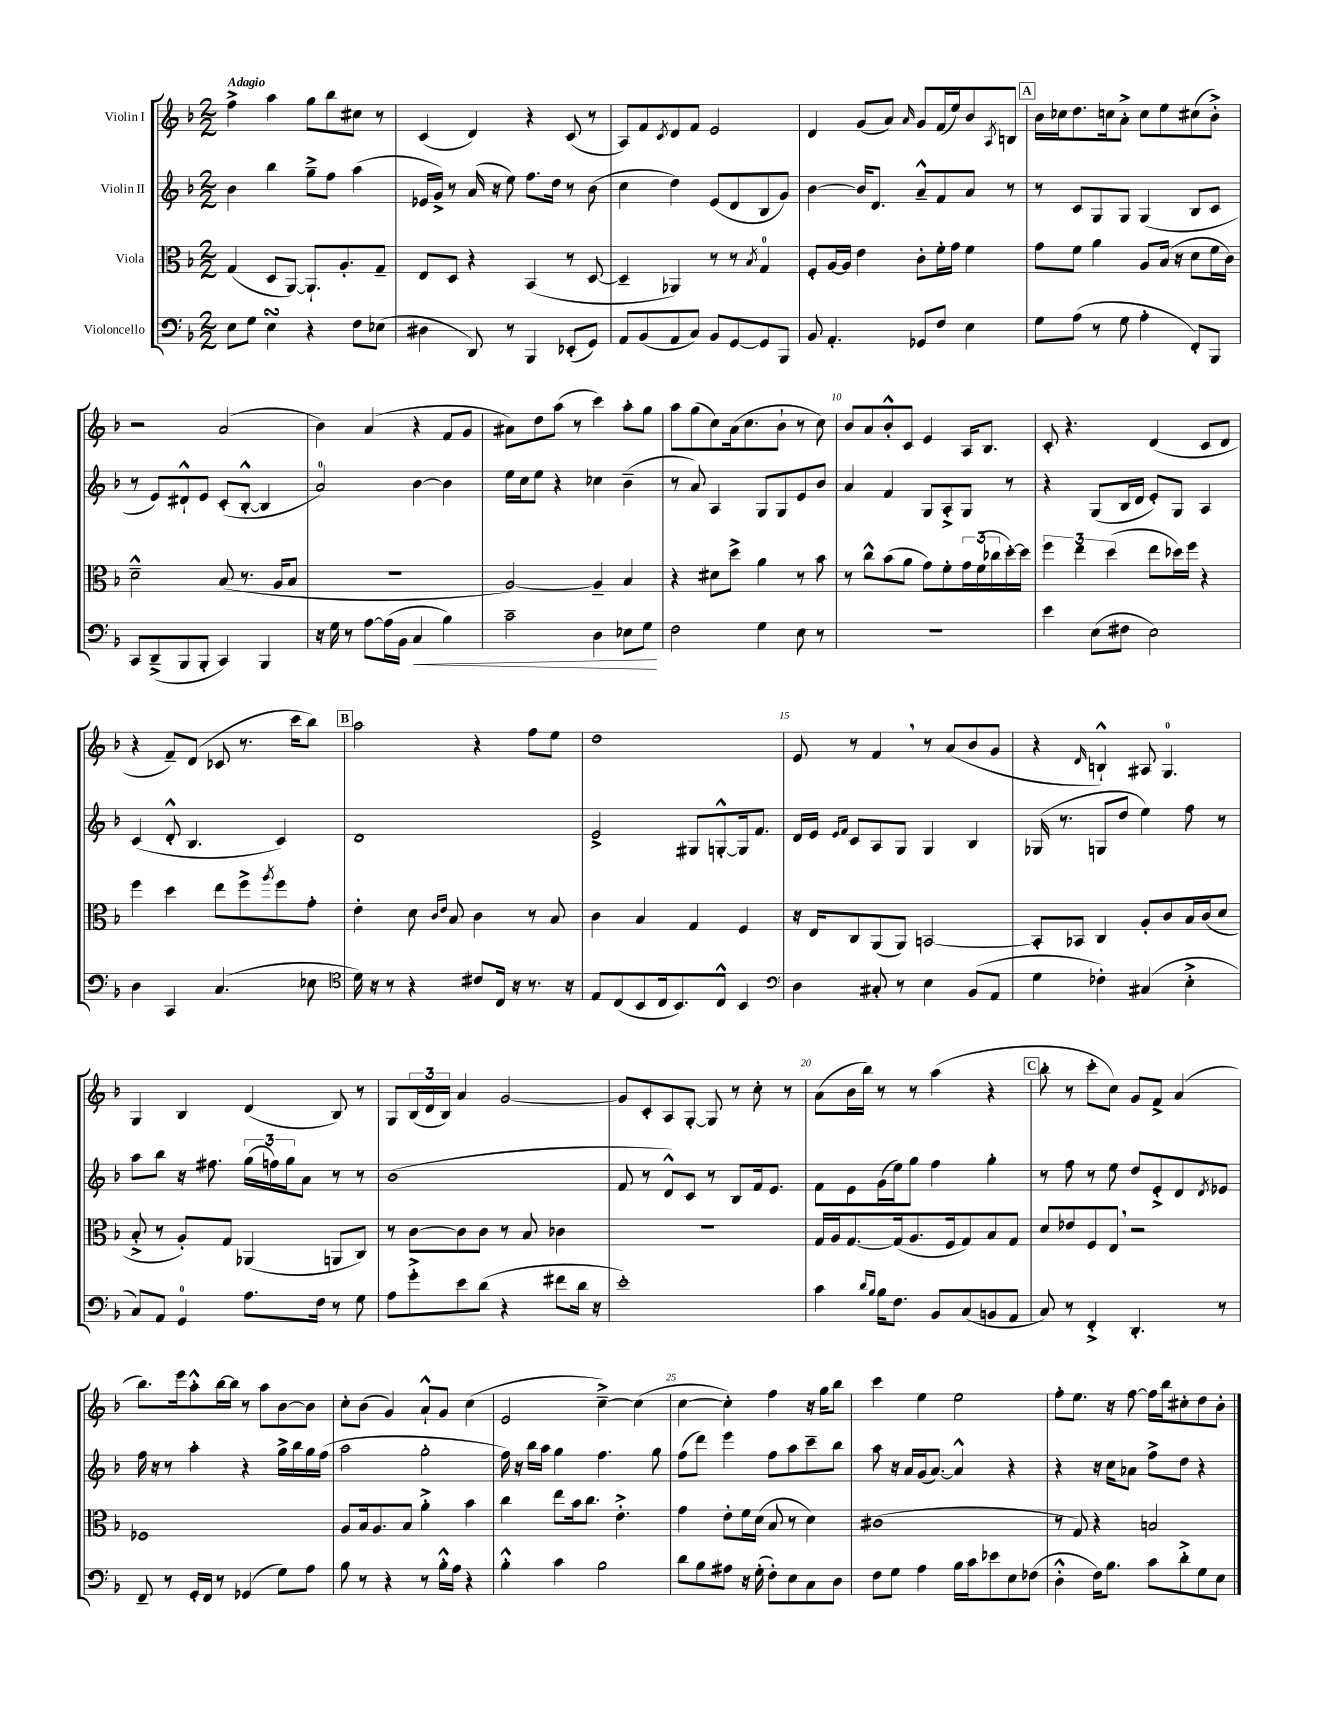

**kern	**dynam	**kern	**kern	**kern
*part4	*part4	*part3	*part2	*part1
*staff4	*staff4	*staff3	*staff2	*staff1
*I"Violoncello	*	*I"Viola	*I"Violin II	*I"Violin I
*clefF4	*	*clefC3	*clefG2	*clefG2
*k[b-]	*	*k[b-]	*k[b-]	*k[b-]
*M2/2	*	*M2/2	*M2/2	*M2/2
=1	=1	=1	=1	=1
!	!	!	!	!LO:TX:a:B:t=Adagio
8E\L	.	(4G/	4b-\	4ff^\
8G\J	.	.	.	.
4EsSsS\	.	8D/L	4bb-\	4aa\
.	.	[8AA/J)	.	.
4r	.	8.AA`/L]	8gg~^\L	8gg\L
.	.	.	8ff\J	8bb-\
.	.	8.A'/	.	.
8F\L	.	.	(4aa\	8cc#X\J
(8E-X\J	.	8G~/J	.	8r
=2	=2	=2	=2	=2
4D#X\	.	8E/L	16e-X/LL	(4c/
.	.	.	16g^/JJ)	.
.	.	8D/J	8r	.
8DD/)	.	4r	(16a/	4d/)
.	.	.	16r	.
8r	.	.	8ee\)	.
4BBB-/	.	(4BB-/	8.ff\L	4r
.	.	.	16dd\Jk	.
(8EE-X'/L	.	8r	8r	(8c/
8GG/J)	.	[8D/	(8b-\	8r
=3	=3	=3	=3	=3
8AA/L	.	4D~/]	4cc\	8A/L)
(8BB-/	.	.	.	8f/
.	.	.	.	8qc/
8AA/	.	4AA-X/)	4dd\)	8d/
8C/J)	.	.	.	8f/J
8BB-/L	.	8r	(8e/L	2e/
[8GG/	.	8r	8d/	.
.	.	8qB-/	.	.
8GG/]	.	4G/	8B-/	.
8BBB-/J	.	.	8g/J)	.
=4	=4	=4	=4	=4
8BB-/	.	8F'/L	[4b-\	4d/
4.AA'/	.	[16A/L	.	.
.	.	16A/JJ]	.	.
.	.	4e\	16b-/KL]	(8g/L
.	.	.	8.d/J	.
.	.	.	.	8a/J)
.	.	.	.	16qqa/
8GG-X/L	.	8c'\L	8a~^^/L	8g/L
8F/J	.	16f'\L	8f/	(16f/L
.	.	16g\JJ	.	16ee/J)
4E\	.	4f\	8a/J	8b-/
.	.	.	.	8qA/
.	.	.	8r	8Bn/J
!!LO:REH:place=s1:t=A
=5	=5	=5	=5	=5
8G\L	.	8g\L	8r	16b-\LL
.	.	.	.	16cc-X\J
(8A\J	.	8f\J	8c/L	8.dd\
8r	.	4a\	8G/	.
.	.	.	.	16ccn\k
8G\	.	.	8G/J	8a'^\J
4A'\	.	8A/L	(4G/	8cc\L
.	.	(16B-/Jk	.	8ee\
.	.	16r	.	.
8FF'/L)	.	8d\L	8B-/L	(8cc#X\
8BBB-/J	.	16f\L	8c/J	8b-'^\J)
.	.	16c\JJ)	.	.
!!LO:LB:g=z
=6	=6	=6	=6	=6
8CC/L	.	2d~^^\	8r	2r
(8DD~^/	.	.	8e/L)	.
8BBB-/	.	.	8d#X`^^/	.
8BBB-'/J	.	.	8e/J	.
4CC/)	.	(8B-/	(8c'/L	(2a/
.	.	8.r	[8B-'^^/J	.
4BBB-/	.	.	4B-/]	.
.	.	16A/KL	.	.
.	.	8B-/J	.	.
=7	=7	=7	=7	=7
16r	.	1r	2a/)	4b-\)
16G\	.	.	.	.
8r	.	.	.	.
[8A\L	.	.	.	(4a/
(16A\L]	.	.	.	.
16BB-\JJ	.	.	.	.
!	!LO:HP:b	!	!	!
4C/	<	.	[4b-\	4r
4B-\)	.	.	4b-\]	8f/L
.	.	.	.	8g/J
=8	=8	=8	=8	=8
2c~\	.	[2A/)	16ee\LL	8a#X\L)
.	.	.	16cc\J	.
.	.	.	8ee\J	8dd\
.	.	.	4r	(8aa\J
.	.	.	.	8r
4D\	.	4A~/]	4cc-X\	4ccc\)
8E-X\L	.	4B-/	(4b-~\	8aa'\L
8G\J	.	.	.	8gg\J
.	[	.	.	.
=9	=9	=9	=9	=9
2F\	.	4r	8r	8aa\L
.	.	.	8a/)	(8gg\
.	.	8d#X\L	4A/	8cc\)
.	.	8dd^\J	.	(16a\k
.	.	.	.	8.cc\
4G\	.	4a\	8G/L	.
.	.	.	8G/	8b-`\J
8E\	.	8r	8e/	8r
8r	.	8b-\	8b-/J	8cc\)
=10	=10	=10	=10	=10
1r	.	8r	4a/	8b-/L
.	.	8cc^^\L	.	8a/
.	.	(8b-\	4f/	8b-'^^/
.	.	8a\J	.	8c/J
.	.	8g\L)	8G/L	4e/
.	.	8f'\	8A'^/	.
.	.	24g\L	8G/J	16A/KL
.	.	(24f\	.	.
.	.	.	.	8.B-/J
.	.	24cc-X\	.	.
.	.	[16dd'\)	8r	.
.	.	16dd\JJ]	.	.
=11	=11	=11	=11	=11
4e\	.	6ff\	4r	8c'/
.	.	.	.	4.r
.	.	6ee\	.	.
(8E\L	.	.	(8G/L	.
.	.	(6dd\	.	.
8F#X\J	.	.	16B-/L	.
.	.	.	16d/JJ	.
2E\)	.	8ee\L	8e'/L)	(4d/
.	.	16dd-X\L)	8G/J	.
.	.	16ff\JJ	.	.
.	.	4r	4A/	8c/L
.	.	.	.	8d/J
!!LO:LB:g=z
=12	=12	=12	=12	=12
4D\	.	4ff\	(4c/	4r
4CC/	.	4dd\	8d'^^/	8f~/L)
.	.	.	4.B-/	(8d/J
(4.C/	.	8ee\L	.	8c-X/
.	.	8ff^\	.	8.r
.	.	8qaa/	.	.
.	.	8ff\	4c/)	.
.	.	.	.	16ccc\KL
8E-X\	.	8g'\J	.	8bb-\J)
!!LO:REH:place=s1:t=B
=13	=13	=13	=13	=13
*clefC4	*	*	*	*
16d\)	.	4e'\	1d	2aa\
16r	.	.	.	.
8r	.	.	.	.
4r	.	8d\	.	.
.	.	16qqc/LL	.	.
.	.	16qqe/JJ	.	.
.	.	8B-/	.	.
8c#X/L	.	4c\	.	4r
16C/Jk	.	.	.	.
16r	.	.	.	.
8.r	.	8r	.	8ff\L
.	.	8B-/	.	8ee\J
16r	.	.	.	.
=14	=14	=14	=14	=14
8E/L	.	4c\	2e^/	1dd
(8C/	.	.	.	.
8BB-/	.	4B-/	.	.
16C/k	.	.	.	.
8.BB-/)	.	.	.	.
.	.	4G/	8G#X/L	.
8C^^/J	.	.	[8Gn'^^/	.
4BB-/	.	4F/	16G/k]	.
.	.	.	8.f/J	.
=15	=15	=15	=15	=15
*clefF4	*	*	*	*
4D\	.	16r	16d/LL	8e/
.	.	16E/KL	16e/JJ	.
.	.	.	16qqe/LL	.
.	.	.	16qqf/JJ	.
.	.	8C/	8c/L	8r
8C#X'/	.	(8AA/	8A/	4f,/
8r	.	8AA/J)	8G/J	.
4E\	.	[2BBn/	4G/	8r
.	.	.	.	(8a/L
(8BB-/L	.	.	4B-/	8b-/
8AA/J	.	.	.	8g/J
=16	=16	=16	=16	=16
4G\	.	8BB'/L]	(16G-X/	4r
.	.	.	8.r	.
.	.	8BB-X/J	.	.
.	.	.	.	16qqd/
4F-X'\)	.	4C/	8Gn/L	4Bn`^^/)
.	.	.	8dd/J	.
(4C#X/	.	8A'/L	4ee\)	8A#X/
.	.	8c/	.	4.G/
4E'^\	.	16B-/L	8ff\	.
.	.	(16c/J	.	.
.	.	8d/J	8r	.
!!LO:LB:g=z
=17	=17	=17	=17	=17
8C/L)	.	8B-'^/	8aa\L	4G/
8AA/J	.	8r	8bb-\J	.
4GG/	.	8A'/L)	16r	4B-/
.	.	.	8.ff#X\	.
.	.	8G/J	.	.
8.A\L	.	(4AA-X/	(24gg\LL	(4d/
.	.	.	24ffn\)	.
.	.	.	24gg\J	.
.	.	.	8a\J	.
16F\Jk	.	.	.	.
8r	.	8AAn/L	8r	8B-/)
8G\	.	8C/J)	8r	8r
=18	=18	=18	=18	=18
8A\L	.	8r	(1b-	8G/L
8g'^\	.	[8c\L	.	(24B-/L
.	.	.	.	24d/
.	.	.	.	24B-/JJ)
8e\	.	8c\]	.	4a/
(8d\J	.	8c\J	.	.
4r	.	8r	.	[2g/
.	.	8B-/	.	.
8f#X\L	.	4c-X\	.	.
16d\Jk	.	.	.	.
16r	.	.	.	.
=19	=19	=19	=19	=19
1e')	.	1r	8f/	8g/L]
.	.	.	8r	8c'/
.	.	.	8d^^/L)	8A/
.	.	.	8c/J	[8G'/J
.	.	.	8r	8G/]
.	.	.	8B-/L	8r
.	.	.	16f/k	8cc'\
.	.	.	8.e/J	.
.	.	.	.	8r
=20	=20	=20	=20	=20
4c\	.	16G/LL	8f\L	(8a\L
.	.	16A/J	.	.
.	.	[8.G/	8e\	16b-\L
.	.	.	.	16bb-\JJ)
16qqd/LL	.	.	.	.
16qqB-/JJ	.	.	.	.
16B-\KL	.	.	(16g\L	8r
8.F\J	.	(16G/k]	16ee\J)	.
.	.	8.A/	8gg\J	8r
8BB-/L	.	.	4ff\	(4aa\
.	.	16F/k	.	.
(8C/	.	8G/)	.	.
8BBn/	.	8B-/	4gg'\	4r
8AA/J	.	8G/J	.	.
!!LO:REH:place=s1:t=C
=21	=21	=21	=21	=21
8C/)	.	8d/L	8r	8bb-'\
8r	.	8e-X/	8ff\	8r
4FF'^/	.	8F/	8r	8ccc'\L
.	.	8E,/J	8ee\	8cc\J)
4.DD'/	.	2r	8dd/L	8g/L
.	.	.	8e'^/	8f^/J
.	.	.	8d/	(4a/
.	.	.	8qd/	.
8r	.	.	8e-X/J	.
!!LO:LB:g=z
=22	=22	=22	=22	=22
8FF~/	.	1F-X	16ff\	8.bb-\L)
.	.	.	16r	.
8r	.	.	8r	.
.	.	.	.	16eee\k
16GG'/LL	.	.	4aa'\	8aa'^^\
16FF/JJ	.	.	.	.
8r	.	.	.	[16bb-\L
.	.	.	.	16bb-\JJ]
(4GG-X/	.	.	4r	8r
.	.	.	.	8aa\L
8G\L)	.	.	16gg^\LL	[8b-\
.	.	.	16bb-\	.
8A\J	.	.	16gg\	8b-\J]
.	.	.	(16ff\JJ	.
=23	=23	=23	=23	=23
8B-\	.	8A/L	2aa\	8cc'\L
8r	.	16B-/k	.	(8b-\J
.	.	8.A/	.	.
4r	.	.	.	4g/)
.	.	8B-/J	.	.
8r	.	4a'^\	2gg'\	8a`^^/L
16B-'^^\LL	.	.	.	8g/J
16A\JJ	.	.	.	.
4r	.	4b-\	.	(4cc\
=24	=24	=24	=24	=24
4B-'^^\	.	4cc\	16ff\)	2e/
.	.	.	16r	.
.	.	.	16bb-\LL	.
.	.	.	16aa\JJ	.
4c\	.	8ee\L	4gg\	.
.	.	16b-\k	.	.
.	.	8.cc\J	.	.
2B-\	.	.	4.ff\	[4cc~^\)
.	.	4.e'^\	.	.
.	.	.	.	(4cc\]
.	.	.	8gg\	.
=25	=25	=25	=25	=25
8d\L	.	4g\	(8ff\L	[4cc\
8B-\	.	.	8ddd\J)	.
8A#X\J	.	8e'\L	4eee\	4cc'\])
16r	.	16f\L	.	.
(16G'\	.	(16d\JJ	.	.
8F'\L)	.	8B-/	8ff\L	4ff\
8E\	.	8r	8aa\	.
8C\	.	4d\)	8ccc~\	16r
.	.	.	.	16gg\KL
8D\J	.	.	8bb-\J	8bb-\J
=26	=26	=26	=26	=26
8F\L	.	(1c#X	8aa\	4ccc\
8G\J	.	.	16r	.
.	.	.	16a/LL	.
4A\	.	.	(16g/J	4ee\
.	.	.	[8.a/J)	.
16B-\LL	.	.	4a^^/]	2ee\
16c\J	.	.	.	.
8e-X\	.	.	.	.
8E\	.	.	4r	.
(8F-X\J	.	.	.	.
=27	=27	=27	=27	=27
4D'^^\	.	8r	4r	8ff'\L
.	.	8G/)	.	8.ee\J
16F\KL)	.	4r	16r	.
8.B-\J	.	.	16cc\KL	16r
.	.	.	8a-X\J	[8ff\
8c\L	.	2Bn/	8ff^\L	16ff\LL]
.	.	.	.	16bb-\J
8d'^\	.	.	8dd\J	8cc#X'\
8G\	.	.	4r	8dd\
8E\J	.	.	.	8b-'\J
==	==	==	==	==
*-	*-	*-	*-	*-
